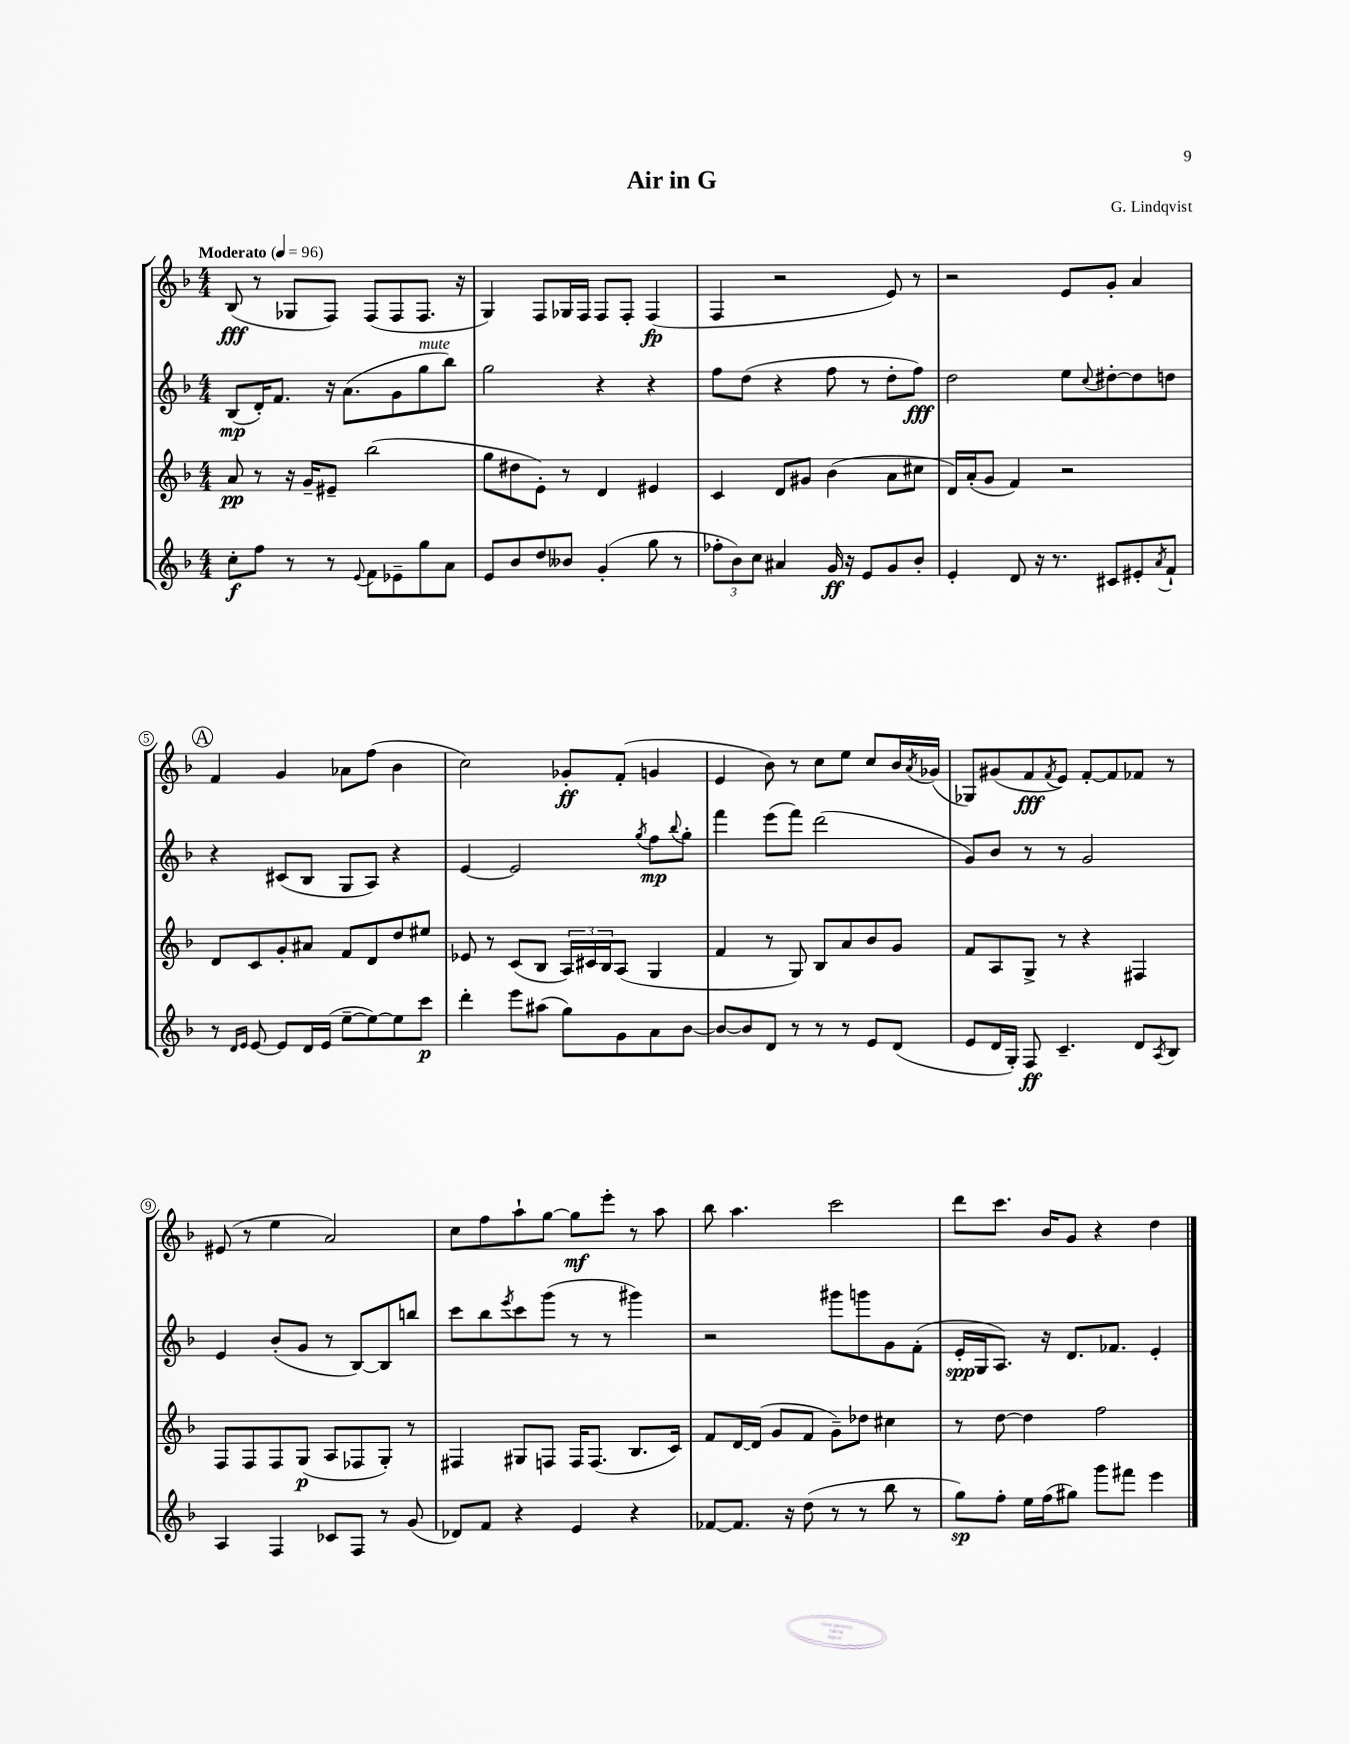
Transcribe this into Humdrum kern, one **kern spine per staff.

**kern	**kern	**kern	**kern
*staff4	*staff3	*staff2	*staff1
*clefG2	*clefG2	*clefG2	*clefG2
*k[b-]	*k[b-]	*k[b-]	*k[b-]
*M4/4	*M4/4	*M4/4	*M4/4
*MM96	*MM96	*MM96	*MM96
8cc'	8a	(8B-	(8B-
8ff	8r	16d')	8r
.	.	8.f	.
8r	16r	.	8G-
.	16g~	.	.
8r	8e#~	16r	8F)
.	.	(8.a	.
8qqe	.	.	.
8f	(2bb-	.	(8F
8e-~	.	8g	8F
8gg	.	8gg	8.F
8a	.	8bb-)	.
.	.	.	16r
=	=	=	=
8e	8gg	2gg	4G)
8b-	8dd#	.	.
8dd	8e')	.	8F
8b--	8r	.	16G-
.	.	.	16F
(4g'	4d	4r	8F
.	.	.	8F'
8gg	4e#	4r	(4F
8r	.	.	.
=	=	=	=
12ff-'	4c	8ff	4F
12b-)	.	.	.
.	.	(8dd	.
12cc	.	.	.
4a#	8d	4r	2r
.	8g#	.	.
16g	(4b-	8ff	.
16r	.	.	.
8e	.	8r	.
8g	8a	8dd'	8e)
8b-'	8cc#	8ff)	8r
=	=	=	=
4e'	16d)	2dd	2r
.	(16a'	.	.
.	8g	.	.
8d	4f)	.	.
16r	.	.	.
8.r	.	.	.
.	2r	8ee	8e
.	.	8qqcc	.
8c#	.	[8dd#'	8g'
8e#'	.	8dd#]	4a
8qa	.	.	.
8f`	.	8dd	.
=	=	=	=
8r	8d	4r	4f
16qqd	.	.	.
16qqe	.	.	.
[8e	8c	.	.
8e]	8g'	(8c#	4g
16d	8a#	8B-	.
(16e	.	.	.
[8ee~	8f	8G	8a-
8ee_)	8d	8A)	(8ff
8ee]	8dd	4r	4b-
8ccc	8ee#	.	.
=	=	=	=
4ddd'	8e-	[4e	2cc)
.	8r	.	.
8eee	(8c	2e]	.
(8aa#	8B-	.	.
8gg)	24A)	.	8g-'
.	24c#	.	.
.	24B-	.	.
8g	(8A	.	(8f'
.	.	8qgg	.
8a	4G	8ff	4g
.	.	8qqbb-	.
[8b-	.	8gg'	.
=	=	=	=
8b-_	4f	4fff	4e
8b-]	.	.	.
8d	8r	(8eee	8b-)
8r	8G)	8fff)	8r
8r	8B-	(2ddd	8cc
8r	8a	.	8ee
8e	8b-	.	8cc
(8d	8g	.	16b-
.	.	.	8qa
.	.	.	(16g-
=	=	=	=
8e	8f	8g)	8G-)
16d	8A	8b-	(8g#
16G')	.	.	.
8F	8G^	8r	8f
.	.	.	8qf
4.c~	8r	8r	8e)
.	4r	2g	[8f'
.	.	.	8f]
8d	4F#	.	8f-
8qA	.	.	.
8B-	.	.	8r
=	=	=	=
4A	8F	4e	(8e#
.	8F	.	8r
4F	8F	(8b-'	4ee
.	(8G	8g	.
8c-	8A	8r	2a)
8F	8F-	[8B-)	.
8r	8G')	8B-]	.
(8g	8r	8bb	.
=	=	=	=
8d-)	4F#	8ccc	8cc
8f	.	8bb-	8ff
.	.	8qeee	.
4r	8G#	8ccc	8aa`
.	8F	(8ggg	[8gg
4e	16F	8r	8gg]
.	(8.F	.	.
.	.	8r	8eee'
4r	8.B-	4ggg#)	8r
.	.	.	8aa
.	16c)	.	.
=	=	=	=
[8f-	8f	2r	8bb-
8.f-]	[16d	.	4.aa
.	(16d]	.	.
.	8g	.	.
16r	.	.	.
(8dd	8f	.	.
8r	8g~)	8ggg#	2ccc
8r	8dd-	8ggg	.
8bb-	4cc#	8g	.
8r	.	(8f'	.
=	=	=	=
8gg)	8r	16e'	8ddd
.	.	16G	.
8ff'	[8dd	8.A)	8.ccc
16ee	4dd]	.	.
(16ff	.	16r	16b-
8gg#)	.	8.d	8g
8ggg	2ff	.	4r
.	.	8.f-	.
8fff#	.	.	.
4eee	.	4e'	4dd
==	==	==	==
*-	*-	*-	*-
